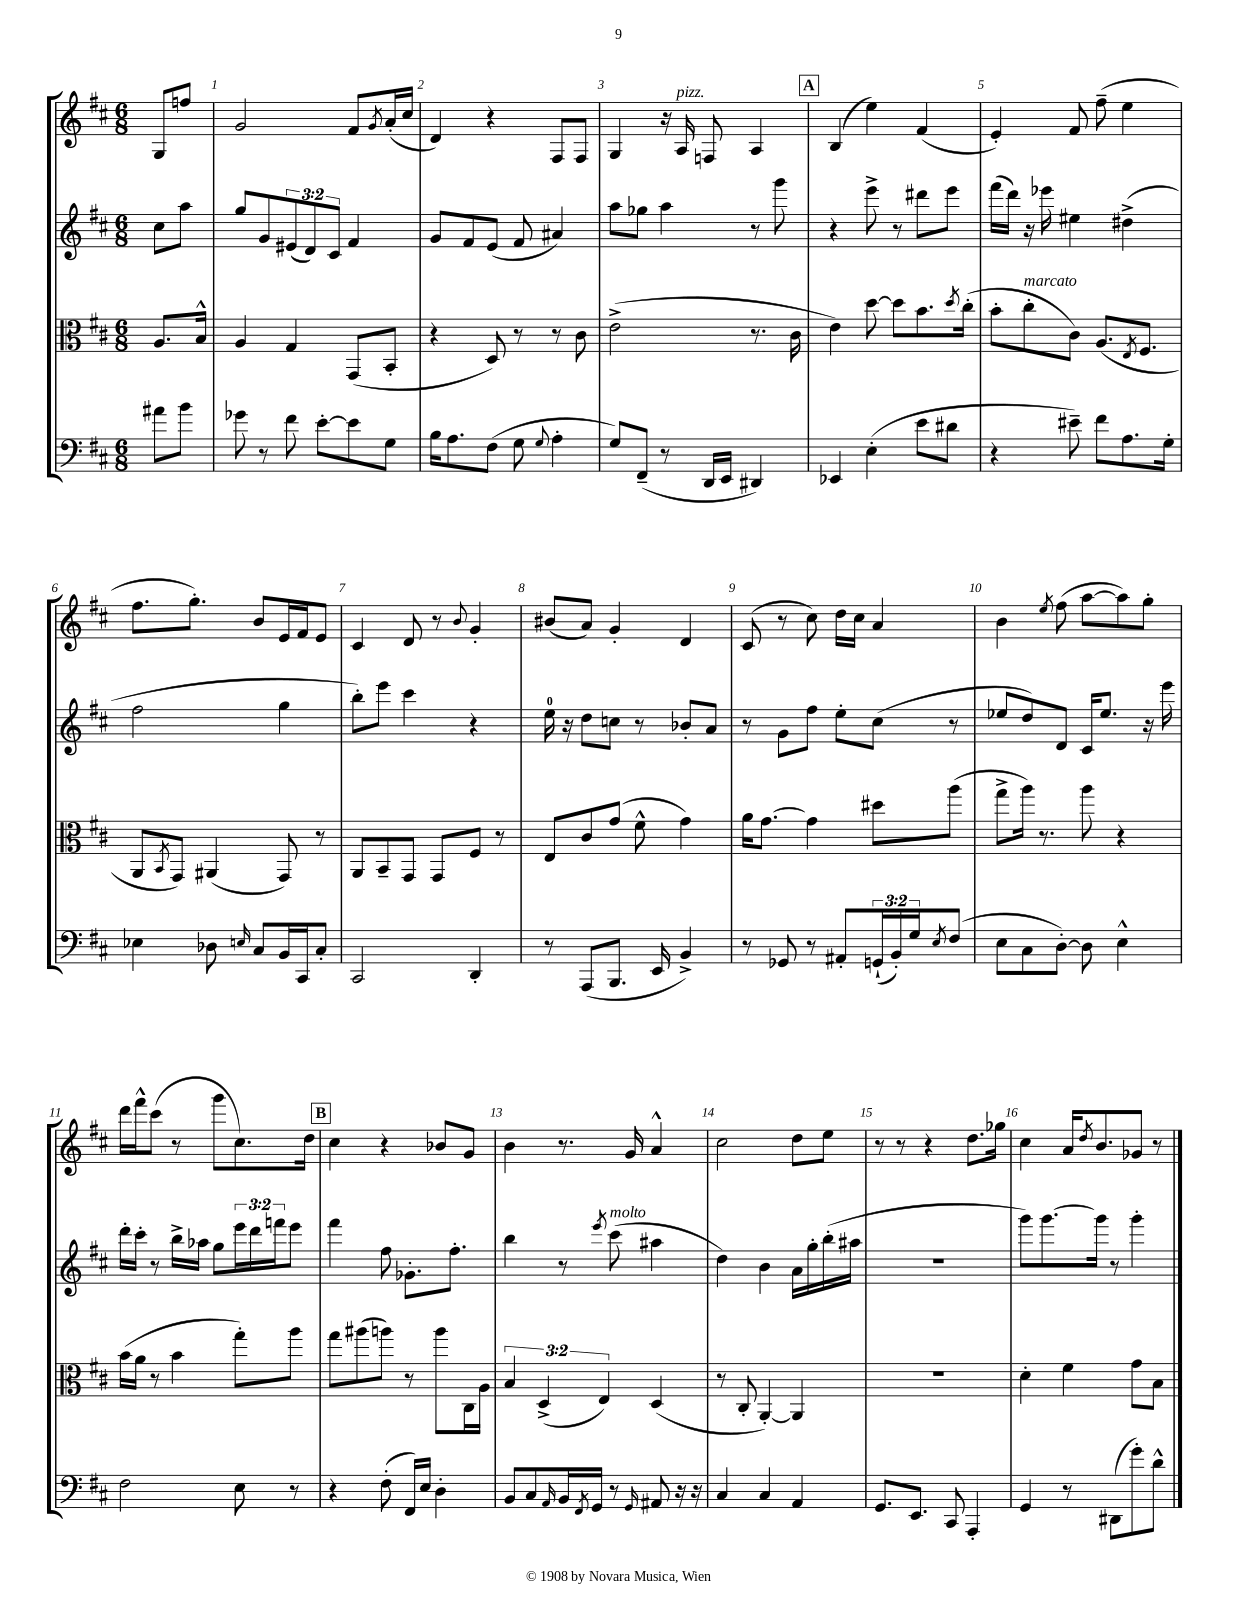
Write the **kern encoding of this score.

**kern	**kern	**kern	**kern
*staff4	*staff3	*staff2	*staff1
*clefF4	*clefC3	*clefG2	*clefG2
*k[f#c#]	*k[f#c#]	*k[f#c#]	*k[f#c#]
*M6/8	*M6/8	*M6/8	*M6/8
8a#\L	8.A/L	8cc#\L	8G/L
8b\J	.	8aa\J	8ff/J
.	16B^^/Jk	.	.
=	=	=	=
8g-\	4A/	8gg/L	2g/
8r	.	8g/	.
8f#\	4G/	(12e#/	.
.	.	12d/)	.
[8e'\L	.	.	.
.	.	12c#/J	.
8e\]	(8GG/L	4f#/	8f#/L
.	.	.	8qg/
8G\J	8BB'/J	.	(16a'/L
.	.	.	16cc#/JJ
=	=	=	=
16B\LK	4r	8g/L	4d/)
8.A\	.	.	.
.	.	8f#/	.
(8F#\J	8D/)	(8e/J	4r
8G\	8r	8f#/	.
8qqG/	.	.	.
4A'\	8r	4a#/)	8F#/L
.	8c#\	.	8F#/J
=	=	=	=
8G/L)	(2e^\	8aa\L	4G/
(8FF#~/J	.	8gg-\J	.
8r	.	4aa\	16r
.	.	.	16A/
16DD/LL	.	.	8F/
16EE/JJ	.	.	.
4DD#/)	8.r	8r	4A/
.	.	8ggg\	.
.	16c#\	.	.
=	=	=	=
4EE-/	4e\)	4r	(4B/
(4E'\	[8dd\	8eee^\	4ee\)
.	8dd\]L	8r	.
8e\L	8.b\	8ddd#\L	(4f#/
8d#\J	.	8eee\J	.
.	8qdd/	.	.
.	(16cc#'\Jk	.	.
=	=	=	=
4r	8b'\L	(16fff#\LL	4e'/)
.	.	16ddd\JJ)	.
.	8cc#'\	16r	.
.	.	16eee-\	.
8e#~\)	8c#\J)	4ee#\	8f#/
8f#\L	(8.A/L	.	(8ff#~\
8.A\	.	(4dd#^\	4ee\
.	8qE/	.	.
.	8.F#/J	.	.
16G'\Jk	.	.	.
=	=	=	=
4E-\	8AA/L	2ff#\	8.ff#\L
.	8qBB/	.	.
.	8GG/J)	.	.
.	.	.	8.gg'\J)
8D-\	(4AA#/	.	.
16qqE/	.	.	.
8C#/L	.	.	8b/L
16BB/L	8GG/)	4gg\	16e/L
16CC#/J	.	.	16f#/J
8C#'/J	8r	.	8e/J
=	=	=	=
2CC#/	8AA/L	8bb'\L)	4c#/
.	8BB~/	8eee\J	.
.	8GG/J	4ccc#\	8d/
.	8GG/L	.	8r
.	.	.	8qqb/
4DD'/	8F#/J	4r	4g'/
.	8r	.	.
=	=	=	=
8r	8E/L	16ee\	(8b#/L
.	.	16r	.
(8AAA/L	8c#/	8dd\L	8a/J)
8.BBB/J	(8g/J	8cc\J	4g'/
.	8f#^^\	8r	.
16EE/	.	.	.
4BB^/)	4g\)	8b-'/L	4d/
.	.	8a/J	.
=	=	=	=
8r	16a\LK	8r	(8c#/
.	[8.g\J	.	.
8GG-/	.	8g\L	8r
8r	4g\]	8ff#\J	8cc#\)
8AA#'/L	.	8ee'\L	16dd\LL
.	.	.	16cc#\JJ
(24GG`/L	8dd#\L	(8cc#\J	4a/
24BB'/)	.	.	.
24G/J	.	.	.
8qE/	.	.	.
(8F#/J	(8aa\J	8r	.
=	=	=	=
8E\L	8gg^\L	8ee-/L	4b\
8C#\	16aa\Jk)	8dd/)	.
.	8.r	.	.
.	.	.	8qee/
[8D'\J)	.	8d/J	(8ff#\
8D\]	8aa\	16c#/LK	[8aa\L
.	.	8.ee-/J	.
4E^^\	4r	.	8aa\])
.	.	16r	8gg'\J
.	.	16eee\	.
=	=	=	=
2F#\	(16b\LL	16ddd'\LL	16ddd\LL
.	16a\JJ	16ccc#'\JJ	16fff#^^\J
.	8r	8r	(8ccc#\J
.	4b\	16bb^\LL	8r
.	.	16aa-\JJ	.
.	.	8gg\L	8ggg\L
8E\	8gg'\L)	24eee\L	8.cc#\)
.	.	24ddd\	.
.	.	24fff\J	.
8r	8aa\J	8eee\J	.
.	.	.	16dd\Jk
=	=	=	=
4r	8gg\L	4fff#\	4cc#\
.	(8aa#\	.	.
(8F#'\	8aa\J)	8ff#\	4r
16FF#/LL)	8r	8.g-'\L	.
16E/JJ	.	.	.
4D'\	8aa\L	.	8b-/L
.	.	8.ff#'\J	.
.	16C#\L	.	8g/J
.	16A\JJ	.	.
=	=	=	=
8BB/L	6B/	4bb\	4b\
8C#/	.	.	.
.	(6D^/	.	.
16qqAA/	.	.	.
16BB/L	.	8r	8.r
8qFF#/	.	.	.
16GG/JJ	.	.	.
.	6E/)	.	.
.	.	8qeee/	.
8r	.	(8ccc#\	.
.	.	.	16g/
16qqGG/	.	.	.
8AA#/	(4D/	4aa#\	4a^^/
16r	.	.	.
16r	.	.	.
=	=	=	=
4C#/	8r	4dd\)	2cc#\
.	8C#'/	.	.
4C#/	[4AA'/)	4b\	.
4AA/	4AA/]	16a\LL	8dd\L
.	.	16gg'\	.
.	.	(16bb'\	8ee\J
.	.	16aa#\JJ	.
=	=	=	=
8.GG/L	2.r	2.r	8r
.	.	.	8r
8.EE/J	.	.	.
.	.	.	4r
8CC#/	.	.	.
4AAA'/	.	.	8.dd\L
.	.	.	16gg-\Jk
=	=	=	=
4GG/	4d'\	8ggg\L)	4cc#\
.	.	[8.ggg\	.
8r	4f#\	.	16a/LK
.	.	.	8qdd/
.	.	16ggg\]Jk	8.b/
(8DD#\L	.	8r	.
8g'\)	8g\L	4ggg'\	8g-/J
8d^^\J	8B\J	.	8r
==	==	==	==
*-	*-	*-	*-
